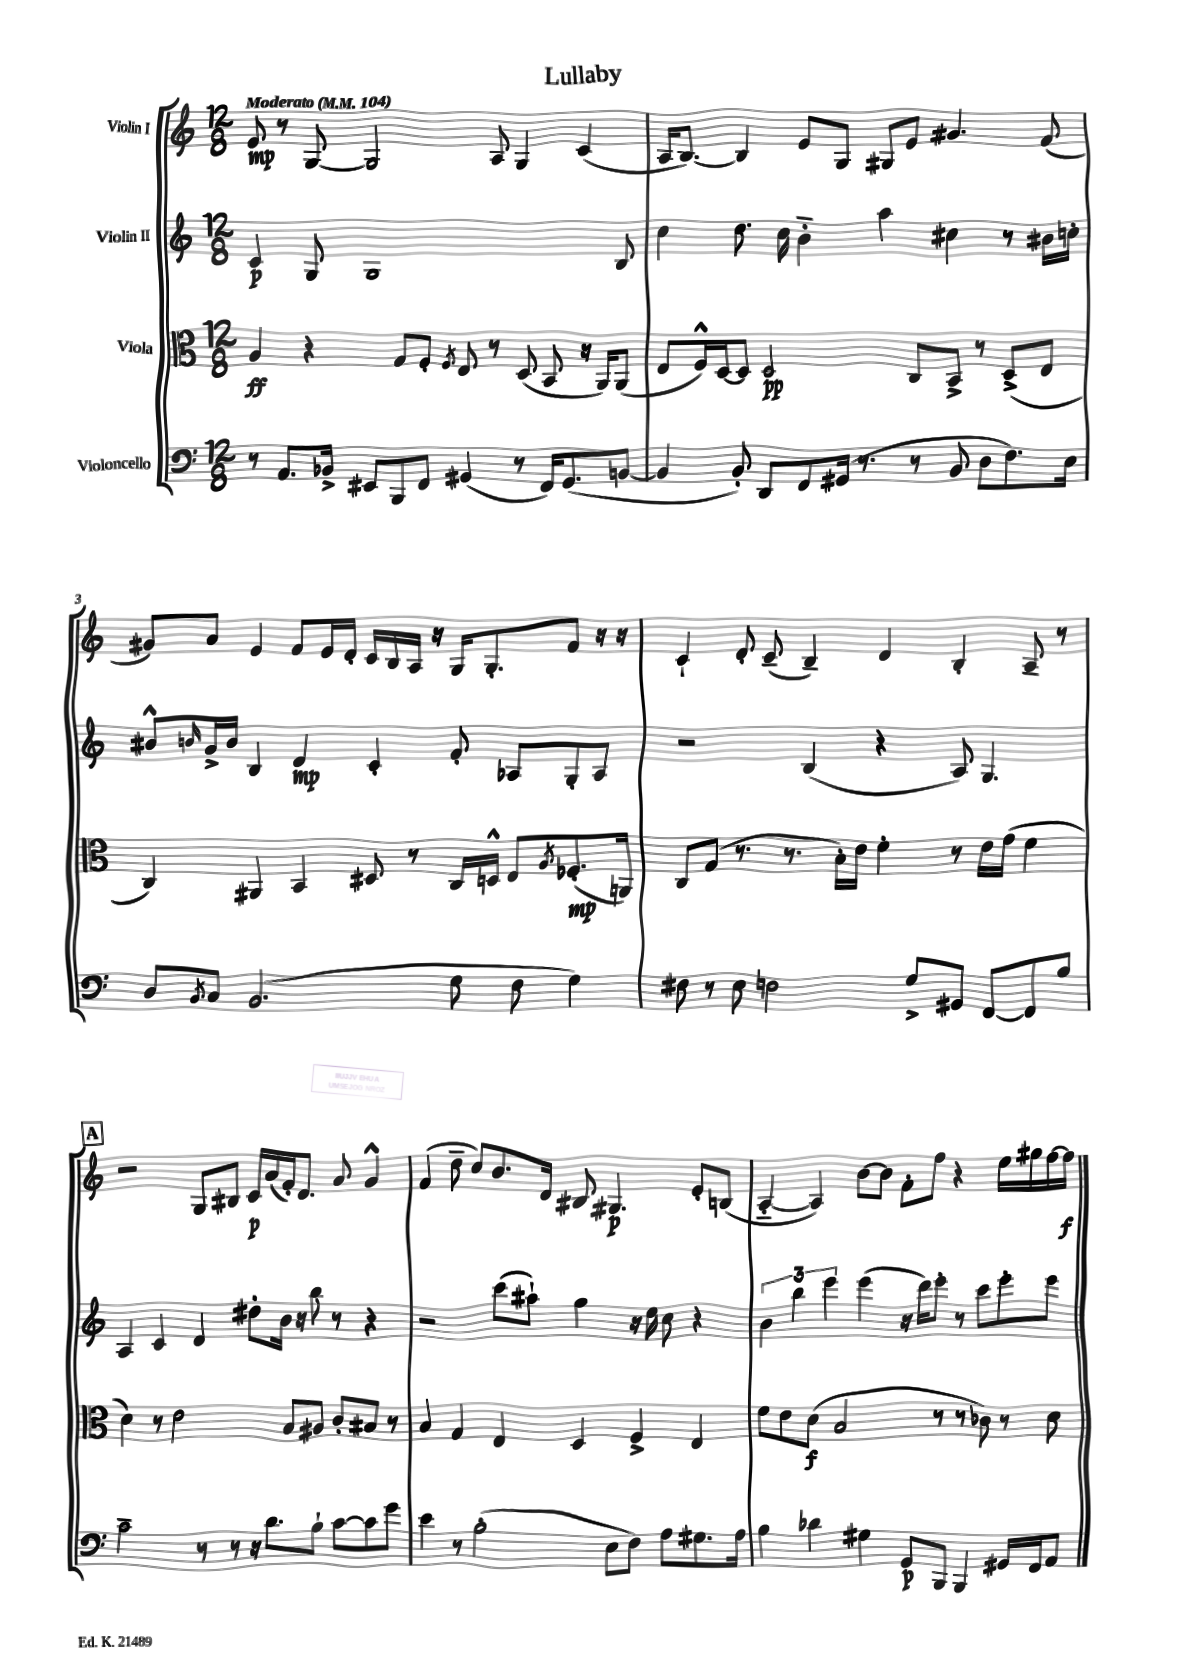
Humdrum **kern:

**kern	**kern	**kern	**kern
*staff4	*staff3	*staff2	*staff1
*clefF4	*clefC3	*clefG2	*clefG2
*k[]	*k[]	*k[]	*k[]
*M12/8	*M12/8	*M12/8	*M12/8
*MM104	*MM104	*MM104	*MM104
8r	4A	4c	8e
8.AA	.	.	8r
.	4r	8G	[8G
16BB-^	.	.	.
8EE#	.	1G	2G]
8BBB	8G	.	.
8FF	8F'	.	.
.	8qF	.	.
(4GG#	8E	.	.
.	8r	.	8A
8r	(8D	.	4G
16FF)	8BB	.	.
(8.GG#	.	.	.
.	16r	.	(4c
.	16AA)	.	.
[8BB	(8AA	8B	.
=	=	=	=
4BB]	8E	4cc	16A
.	.	.	[8.B)
.	16F^^)	.	.
.	[16D	.	.
8BB')	8D]	8.dd	4B]
8DD	2D	.	.
.	.	16cc	.
8FF	.	4b'~	8e
(16GG#	.	.	8G
8.r	.	.	.
.	.	4aa	8G#
8r	8C	.	8e
8BB	8BB^	4cc#	4.g#
8D	8r	.	.
8.F)	(8D^	8r	.
.	8E	16b#	(8f
16E	.	16cc'	.
=	=	=	=
8D	4C)	8b#^^	8g#)
8qBB	.	16qqb	.
8C	.	16g^	8a
.	.	16b	.
(2.BB	4AA#	4B	4e
.	4BB	4d	8f
.	.	.	16e
.	.	.	16d'
.	8D#	4c'	16c
.	.	.	16B
.	8r	.	16A
.	.	.	16r
8G	16C	8f'	16G
.	16D^^	.	8.G'
8F	8E	8A-	.
.	8qA	.	.
4G)	(8.F-'	8G'	8f
.	.	8A-	16r
.	16AA)	.	16r
=	=	=	=
8F#	8C	2r	4c`
8r	(8G	.	.
8E	8.r	.	8d'
2F	.	.	(8c~
.	8.r	.	.
.	.	(4B	4B~)
.	16B')	.	.
.	16e	.	.
.	4f'	4r	4d
8G^	.	.	.
8GG#	8r	8A)	4B'
[8FF	16e	4.G	.
.	(16g	.	.
8FF]	4f	.	8A~
8B	.	.	8r
=	=	=	=
2c~	4d)	4A	2r
.	8r	4c	.
.	2e	.	.
8r	.	4d	8G
8r	.	.	8B#
16r	.	8dd#'	16c
8.d	.	.	(16a
.	8B	16b	16f')
.	.	16r	8.d
8B`	8A#	8bb	.
[8c	8c'	8r	8a
8c]	8B#	4r	4g^^
8g	8r	.	.
=	=	=	=
4e	4B	2r	(4f
8r	4G	.	8dd~
(2B'	.	.	8cc)
.	4E	(8ccc	8.b
.	.	8aa#`)	.
.	.	.	16d
.	4D	4gg	8B#
8E	.	.	4.G#
8F)	4F^	16r	.
.	.	16ee	.
8A	.	8cc	.
8.G#	4E	4r	8e'
.	.	.	(8B
16A	.	.	.
=	=	=	=
4B	8f	6b	[4A'~
.	8e	.	.
.	.	6bb	.
4d-	(8d	.	4A])
.	.	6eee	.
.	2B	.	.
4G#	.	(4eee	[8b
.	.	.	8b]
8GG	.	16r	8f'
.	.	16ddd)	.
8BBB	8r	8eee'	8ff
4BBB	8r	8r	4r
.	8c-)	8ccc	.
16GG#	8r	8eee'	16ee
16FF	.	.	16gg#
8AA	8d	8eee	[16ff
.	.	.	16ff]
==	==	==	==
*-	*-	*-	*-
